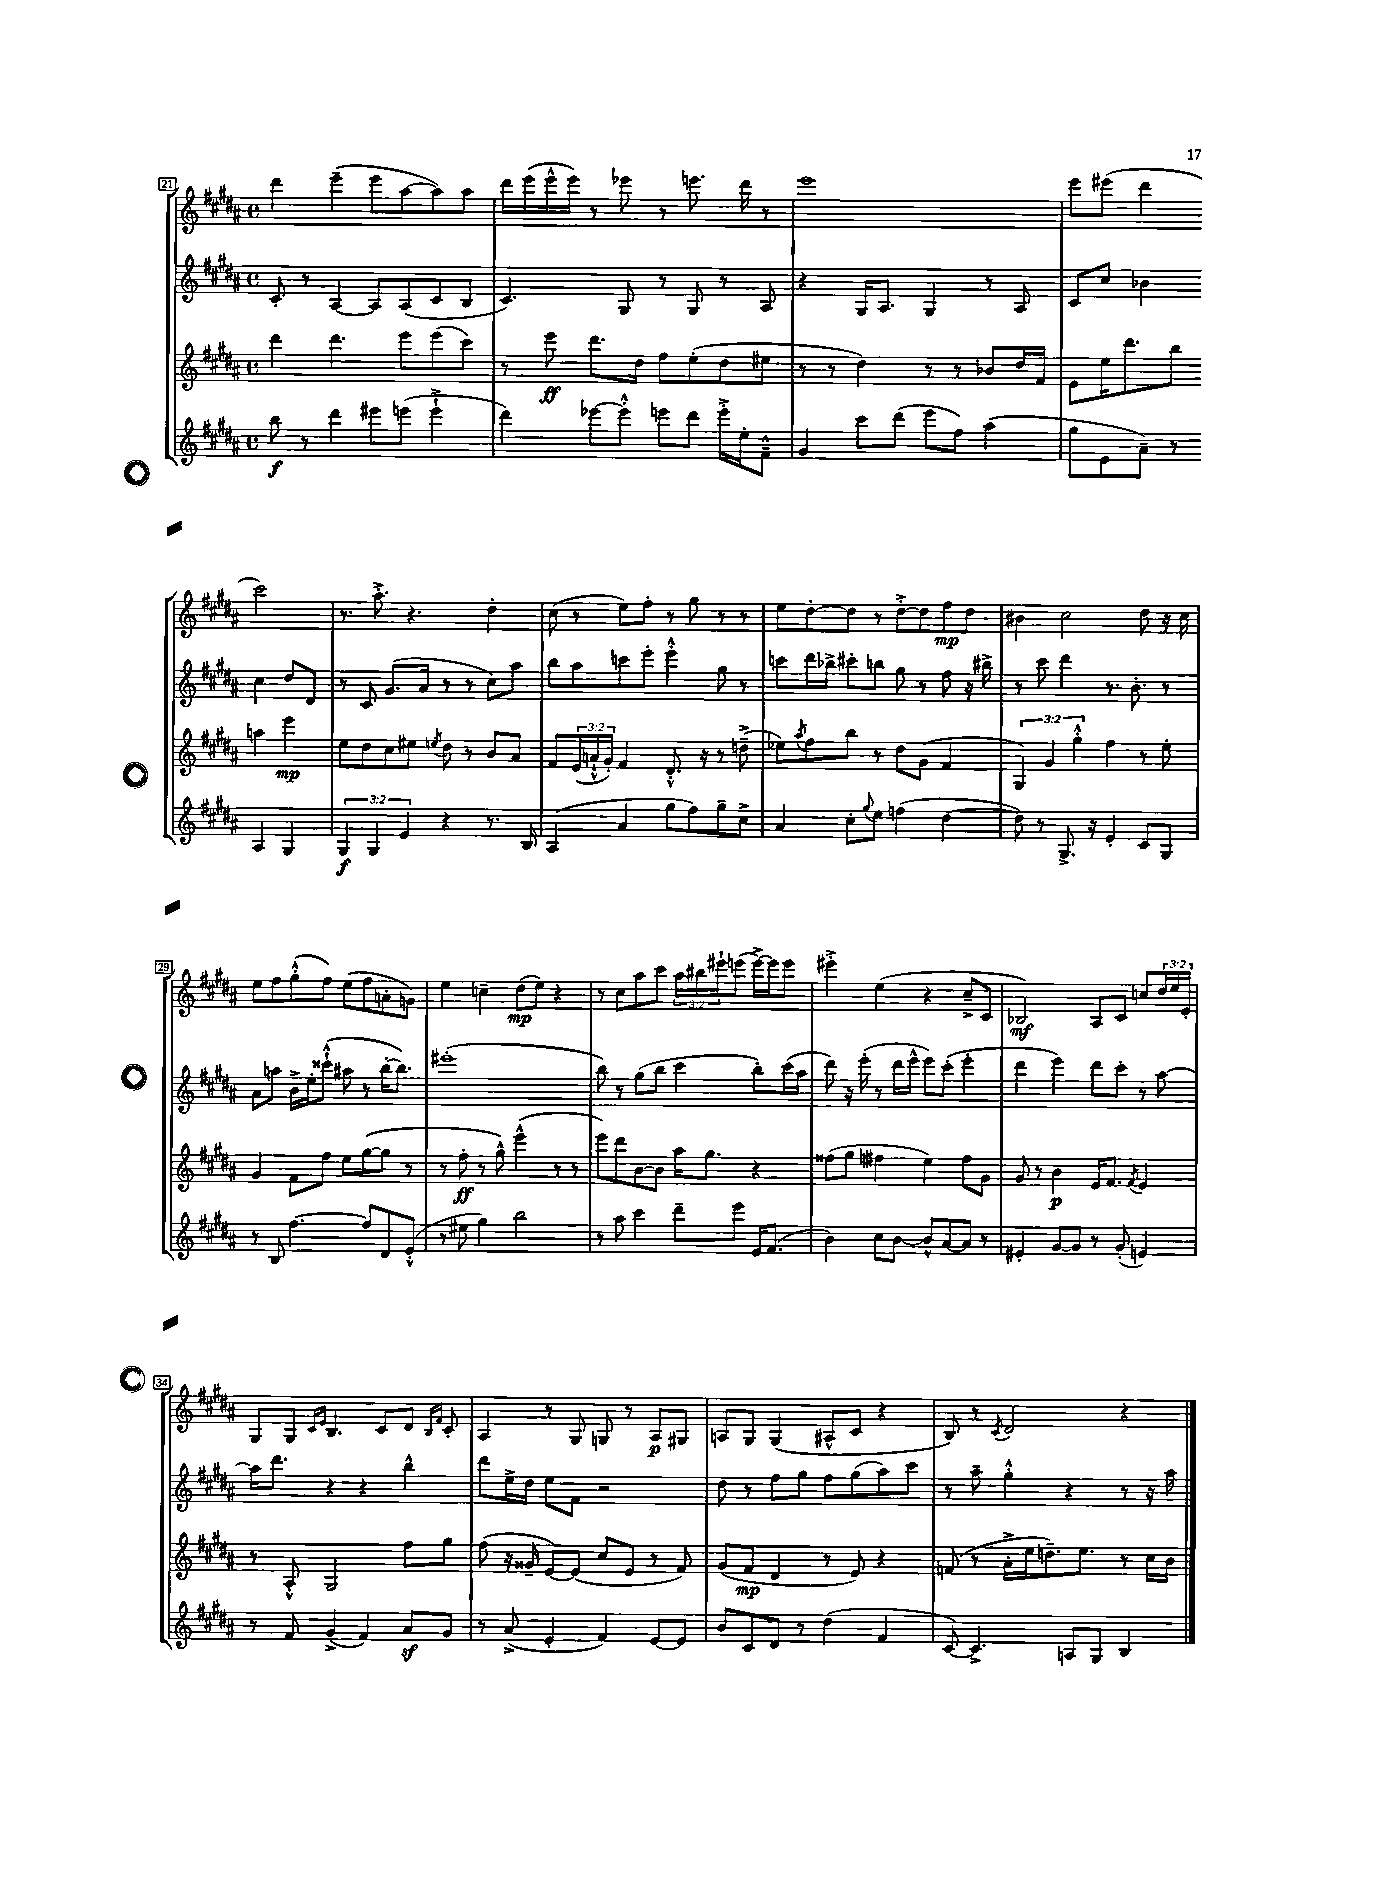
<<
\new StaffGroup <<
\new Staff = "s0" {
    \clef treble \key b \major \defaultTimeSignature \time 4/4 \override Staff.TupletNumber.text = #tuplet-number::calc-fraction-text
    dis'''4 e'''4--( e'''8 ais''8~ ais''8) ais''8 |
    dis'''16 e'''16( e'''16-^ e'''16) r8 ees'''8 r8 e'''8. dis'''16 r8 |
    e'''1 |
    e'''8 eis'''8( dis'''4 cis'''2) |
    r8. ais''8.-.-> r4. dis''4-. |
    cis''8( r8 e''8) fis''8-. r8 gis''8 r8 r8 |
    e''8 dis''8~-. dis''8 r8 dis''8~-.-> dis''8 fis''8\mp dis''8 |
    bis'4 cis''2 dis''8 r16 cis''16 |
    e''8 fis''8 gis''8-.-^( fis''8) e''8( fis''8 a'8-. g'8) |
    e''4 c''4-- dis''8\mp( e''8) r4 |
    r8 cis''8 ais''8 cis'''8 \tuplet 3/2 { ais''16 bis''16 eis'''16-! } e'''8( e'''16~->) e'''16 e'''8 |
    eis'''4-.-> e''4( r4 cis''8---> cis'8 |
    bes2\mf) ais8 cis'8 c''8 \tuplet 3/2 { dis''16 e''16 e'16-. } |
    gis8 gis8 \grace { cis'16 e'16 } b4. cis'8 dis'8 \grace { b16 fis'16 } cis'8-. |
    ais4 r8 gis8 g8 r8 ais8\p gis8 |
    a8 gis8 gis4( ais8-^ cis'8 r4 |
    b8) r8 \acciaccatura { cis'8 } dis'2 r4 \bar "|." |
}
\new Staff = "s1" {
    \clef treble \key b \major \defaultTimeSignature \time 4/4
    cis'8-. r8 ais4~ ais8 ais8( cis'8 b8 |
    cis'4.) gis8 r8 gis8 r8 ais8 |
    r4 gis16 ais8. gis4 r8 ais8 |
    cis'8 cis''8 bes'4 cis''4 dis''8 dis'8 |
    r8 cis'8 gis'8.( ais'16 r8 r8 cis''8) ais''8 |
    b''8 ais''8 c'''8 e'''8-. e'''4-.-^ gis''8 r8 |
    c'''8 dis'''16 bes''16-> cis'''8-. b''8 gis''8 r8 fis''8 r16 bis''16-> |
    r8 cis'''8 dis'''4 r8. b'8.-. r8 |
    ais'8 a''8 b'16-> e''16-. cisis'''8-!-^( ais''8 r8 b''16~-. b''8.) |
    eis'''1-.( |
    b''8) r8 gis''8( b''8 cis'''4 b''8-.) cis'''16( ais''16 |
    dis'''8) r16 e'''16-.( r8 dis'''16 e'''16-^ e'''8) cis'''8-.( e'''4-. |
    dis'''4 e'''4) dis'''8 cis'''8-. r8 ais''8~ |
    ais''16 dis'''8. r4 r4 b''4-^ |
    dis'''8 e''16-> dis''16 e''8 fis'8 r2 |
    dis''8 r8 fis''8 gis''8 fis''8 gis''8( ais''8) cis'''8 |
    r8 ais''8-- gis''4-.-^ r4 r8 r16 ais''16 \bar "|." |
}
\new Staff = "s2" {
    \clef treble \key b \major \defaultTimeSignature \time 4/4 \override Staff.TupletNumber.text = #tuplet-number::calc-fraction-text
    dis'''4 dis'''4. e'''8 e'''8( cis'''8) |
    r8 e'''8\ff dis'''8. dis''16 fis''8 e''8-.( dis''8 eis''8 |
    r8 r8 dis''4) r8 r8 bes'8 dis''16 fis'16 |
    e'8 e''16 dis'''8. b''8 a''4 e'''4\mp |
    e''8 dis''8 cis''8 eis''8 \acciaccatura { e''8 } dis''8 r8 b'8 ais'8 |
    fis'8 \tuplet 3/2 { e'16( a'16-!-^ gis'16-.) } fis'4 dis'8.-.-^ r16 r8 d''8--->( |
    ees''8) \acciaccatura { ais''8 } fis''8 b''8 r8 dis''8 gis'8( fis'4 |
    \tuplet 3/2 { gis4) gis'4 gis''4-.-^ } fis''4 r8 e''8-. |
    gis'4 fis'8 fis''8 e''8 gis''8~( gis''8 r8 |
    r8 fis''8-.\ff r8 gis''8-^) e'''4-^( r8 r8 |
    e'''8) dis'''8 b'8~ b'8 ais''16 gis''8. r4 |
    fisis''8( gis''8 fis''4 e''4) fis''8 gis'8 |
    gis'8 r8 b'4\p e'16 fis'8. \acciaccatura { fis'8 } e'4 |
    r8 ais8-.-^ gis2 fis''8 gis''8 |
    fis''8( r16 gisis'16-- e'8~) e'8( cis''8 e'8 r8 fis'8) |
    gis'8( fis'8\mp dis'4 r8 e'8) r4 |
    f'8( r8 ais'16-.-> e''16 d''8.--) e''8. r8 cis''16 b'16 \bar "|." |
}
\new Staff = "s3" {
    \clef treble \key b \major \defaultTimeSignature \time 4/4 \override Staff.TupletNumber.text = #tuplet-number::calc-fraction-text
    b''8\f r8 dis'''4 eis'''8 e'''8( e'''4-!-> |
    dis'''4) ees'''8~ ees'''8-.-^ e'''8 dis'''8 e'''16-.-> e''16-. fis'8---^ |
    gis'4 cis'''8 dis'''8( e'''8 fis''8) ais''4( |
    gis''8 e'8 ais'8--) r8 ais4 gis4 |
    \tuplet 3/2 { gis4\f gis4 e'4 } r4 r8. b16 |
    ais4( ais'4 gis''8 fis''8) gis''8-- cis''8-> |
    ais'4 cis''8-. \appoggiatura { gis''8 } e''8 f''4( dis''4~ |
    dis''8) r8 gis8.-> r16 e'4-. cis'8 gis8 |
    r8 b8 fis''4.~ fis''8 dis'8 e'8-.-^( |
    r8 eis''8 gis''4) b''2 |
    r8 ais''8 cis'''4 dis'''8-- e'''8 e'16 fis'8.( |
    b'4) cis''8 b'8~ b'8-^ ais'8~ ais'8 r8 |
    eis'4-. gis'8~ gis'8 r8 gis'8-.( e'4) |
    r8 fis'8 gis'4->( fis'4) ais'8\sf gis'8 |
    r8 ais'8->( e'4-. fis'4) e'8~ e'8 |
    b'8 cis'8 dis'8 r8 dis''4( fis'4 |
    cis'8~) cis'4.-> a8 gis8 b4 \bar "|." |
}
>>
>>
\layout { \context { \Score currentBarNumber = #21 \override BarNumber.stencil = #(make-stencil-boxer 0.1 0.3 ly:text-interface::print) } }
